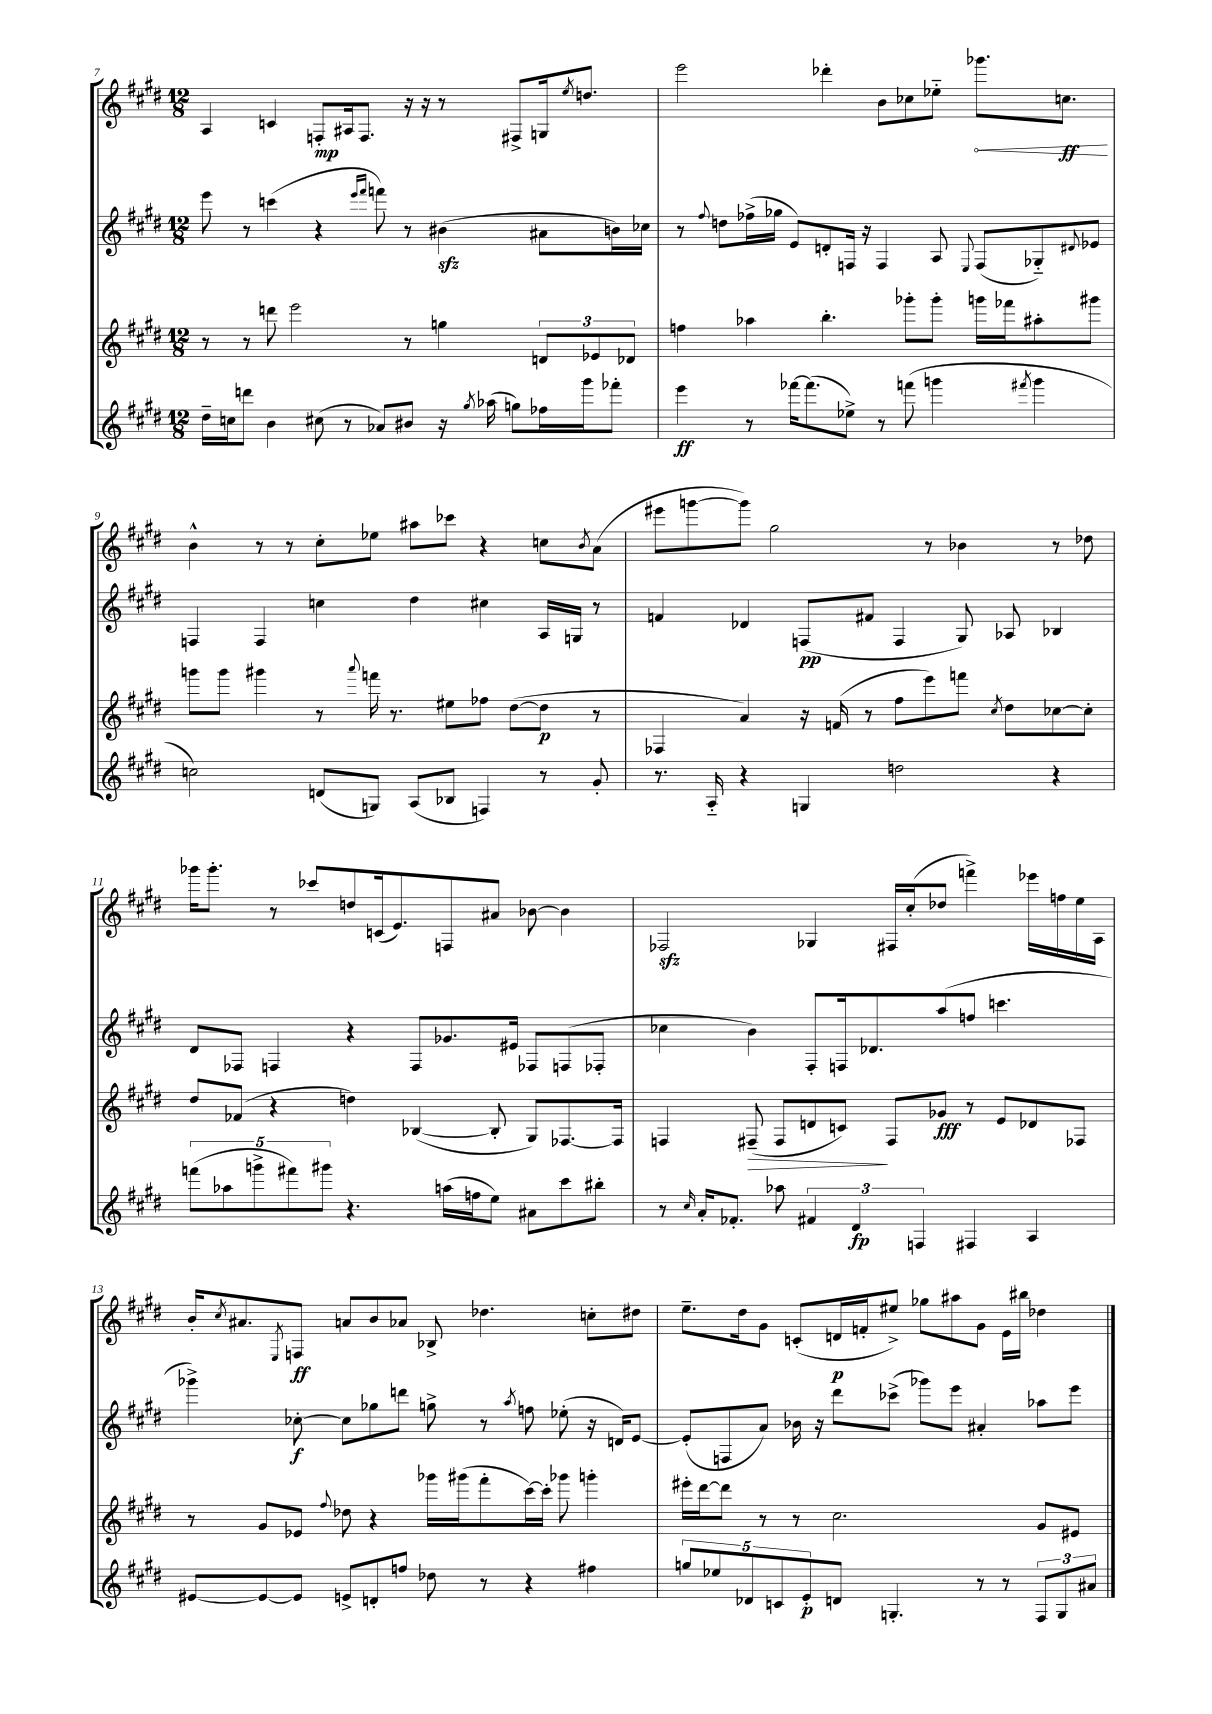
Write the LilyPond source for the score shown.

<<
\new StaffGroup <<
\new Staff = "s0" {
    \clef treble \key e \major \numericTimeSignature \time 12/8
    a4 c'4 f8-.\mp ais16 f8. r16 r16 r8 fis8-> g16 \acciaccatura { e''8 } d''8. |
    e'''2 des'''4-. b'8 ces''8 ees''8-_ \once \override Hairpin.circled-tip = ##t ges'''8.\< c''8.\ff\! |
    b'4-^ r8 r8 cis''8-. ees''8 ais''8 ces'''8 r4 c''8 \acciaccatura { b'8 } a'8( |
    eis'''8 g'''8~ g'''8) gis''2 r8 bes'4 r8 des''8 |
    ges'''16 ges'''8.-. r8 ces'''8 d''8 c'16( e'8.) f8 ais'8 bes'8~ bes'4 |
    fes2\sfz ges4 fis16 cis''16-.( des''8 f'''4->) ees'''16 f''16 e''16 a16 |
    b'16-. \acciaccatura { cis''8 } ais'8. \acciaccatura { e8 } f8\ff a'8 b'8 aes'8 bes8-> des''4. c''8-. dis''8 |
    e''8.-- dis''16 gis'8 c'8-.( d'16\p f'16-. eis''8->) ges''8 ais''8 gis'8 e'16 bis''16 des''4 \bar "|." |
}
\new Staff = "s1" {
    \clef treble \key e \major \numericTimeSignature \time 12/8
    e'''8 r8 c'''4( r4 \grace { e'''16 fis'''16 } f'''8) r8 bis'4\sfz( ais'8 b'16) ces''16 |
    r8 \appoggiatura { fis''8 } d''8 fes''16->( ges''16 e'8) d'8-. f16 r16 f4 a8 \appoggiatura { e8 } f8( ges8-_) \appoggiatura { dis'8 } ees'8 |
    f4 f4 c''4 dis''4 cis''4 a16 g16 r8 |
    f'4 des'4 f8\pp( fis'8 f4 gis8) aes8 bes4 |
    dis'8 fes8 f4 r4 f8 ges'8. eis'16 fes8 f8( fes8-. |
    ces''4 b'4) fis8-. f16 des'8. a''8( f''8 c'''4. |
    ges'''4->) ces''8~-.\f ces''8 ges''8 d'''8 g''8-> r8 \acciaccatura { a''8 } f''8 ees''8-.( r16 d'16) e'8~ |
    e'8-.( f8 a'8) bes'16 r16 dis'''8 ces'''8->( ges'''8) e'''8 ais'4-. aes''8 e'''8 \bar "|." |
}
\new Staff = "s2" {
    \clef treble \key e \major \numericTimeSignature \time 12/8
    r8 r8 d'''8 e'''2 r8 g''4 \tuplet 3/2 { d'8 ees'8 des'8 } |
    f''4 aes''4 b''4.-. ges'''8-. ges'''8-. g'''16 fes'''16 ais''8-. gis'''8 |
    g'''8 g'''8 gis'''4 r8 \appoggiatura { a'''8 } f'''16 r8. eis''8 fes''8 dis''8~( dis''8\p r8 |
    fes4 a'4) r16 f'16( r8 fis''8 e'''8) f'''8 \acciaccatura { cis''8 } dis''8 ces''8~ ces''8-. |
    dis''8 fes'8( r4 d''4) bes4~( bes8-. gis8) fes8.~ fes16 |
    f4 fis8--\>( fis8 d'8 c'8\!) fis8 ges'8\fff r8 e'8 des'8 fes8 |
    r8 gis'8 ees'8 \appoggiatura { fis''8 } des''8 r4 ges'''16 gis'''16( fis'''8-. cis'''16~) cis'''16-. ges'''8 g'''4-. |
    eis'''16-. dis'''16~ dis'''8 r8 r8 cis''2. gis'8 eis'8 \bar "|." |
}
\new Staff = "s3" {
    \clef treble \key e \major \numericTimeSignature \time 12/8
    dis''16-- c''16 d'''8 b'4 cis''8( r8 aes'8) bis'8 r16 \acciaccatura { gis''8 } aes''16( g''8) fes''16 gis'''16 fes'''8-. |
    e'''4\ff r8 fes'''16~ fes'''8.( ees''8->) r8 f'''8( g'''4 \acciaccatura { fis'''8 } g'''4 |
    c''2) d'8( g8) a8( bes8 f4) r8 gis'8-. |
    r8. a16-_ r4 g4 d''2 r4 |
    \tuplet 5/4 { f'''8( aes''8 g'''8-> fis'''8) gis'''8 } r4. a''16( f''16 e''8) ais'8 cis'''8 bis''8-. |
    r8 \grace { cis''16 } a'16-. fes'8.-. aes''8 \tuplet 3/2 { fis'4 dis'4\fp f4 } fis4 a4 |
    eis'8~ eis'8~ eis'8 e'8-> d'8-. f''8 des''8 r8 r4 fis''4 |
    \tuplet 5/4 { g''8 ees''8 des'8 c'8 e'8-.\p } d'8 g4.-. r8 r8 \tuplet 3/2 { fis8 g8 ais'8 } \bar "|." |
}
>>
>>
\layout { \context { \Score currentBarNumber = #7 } }
